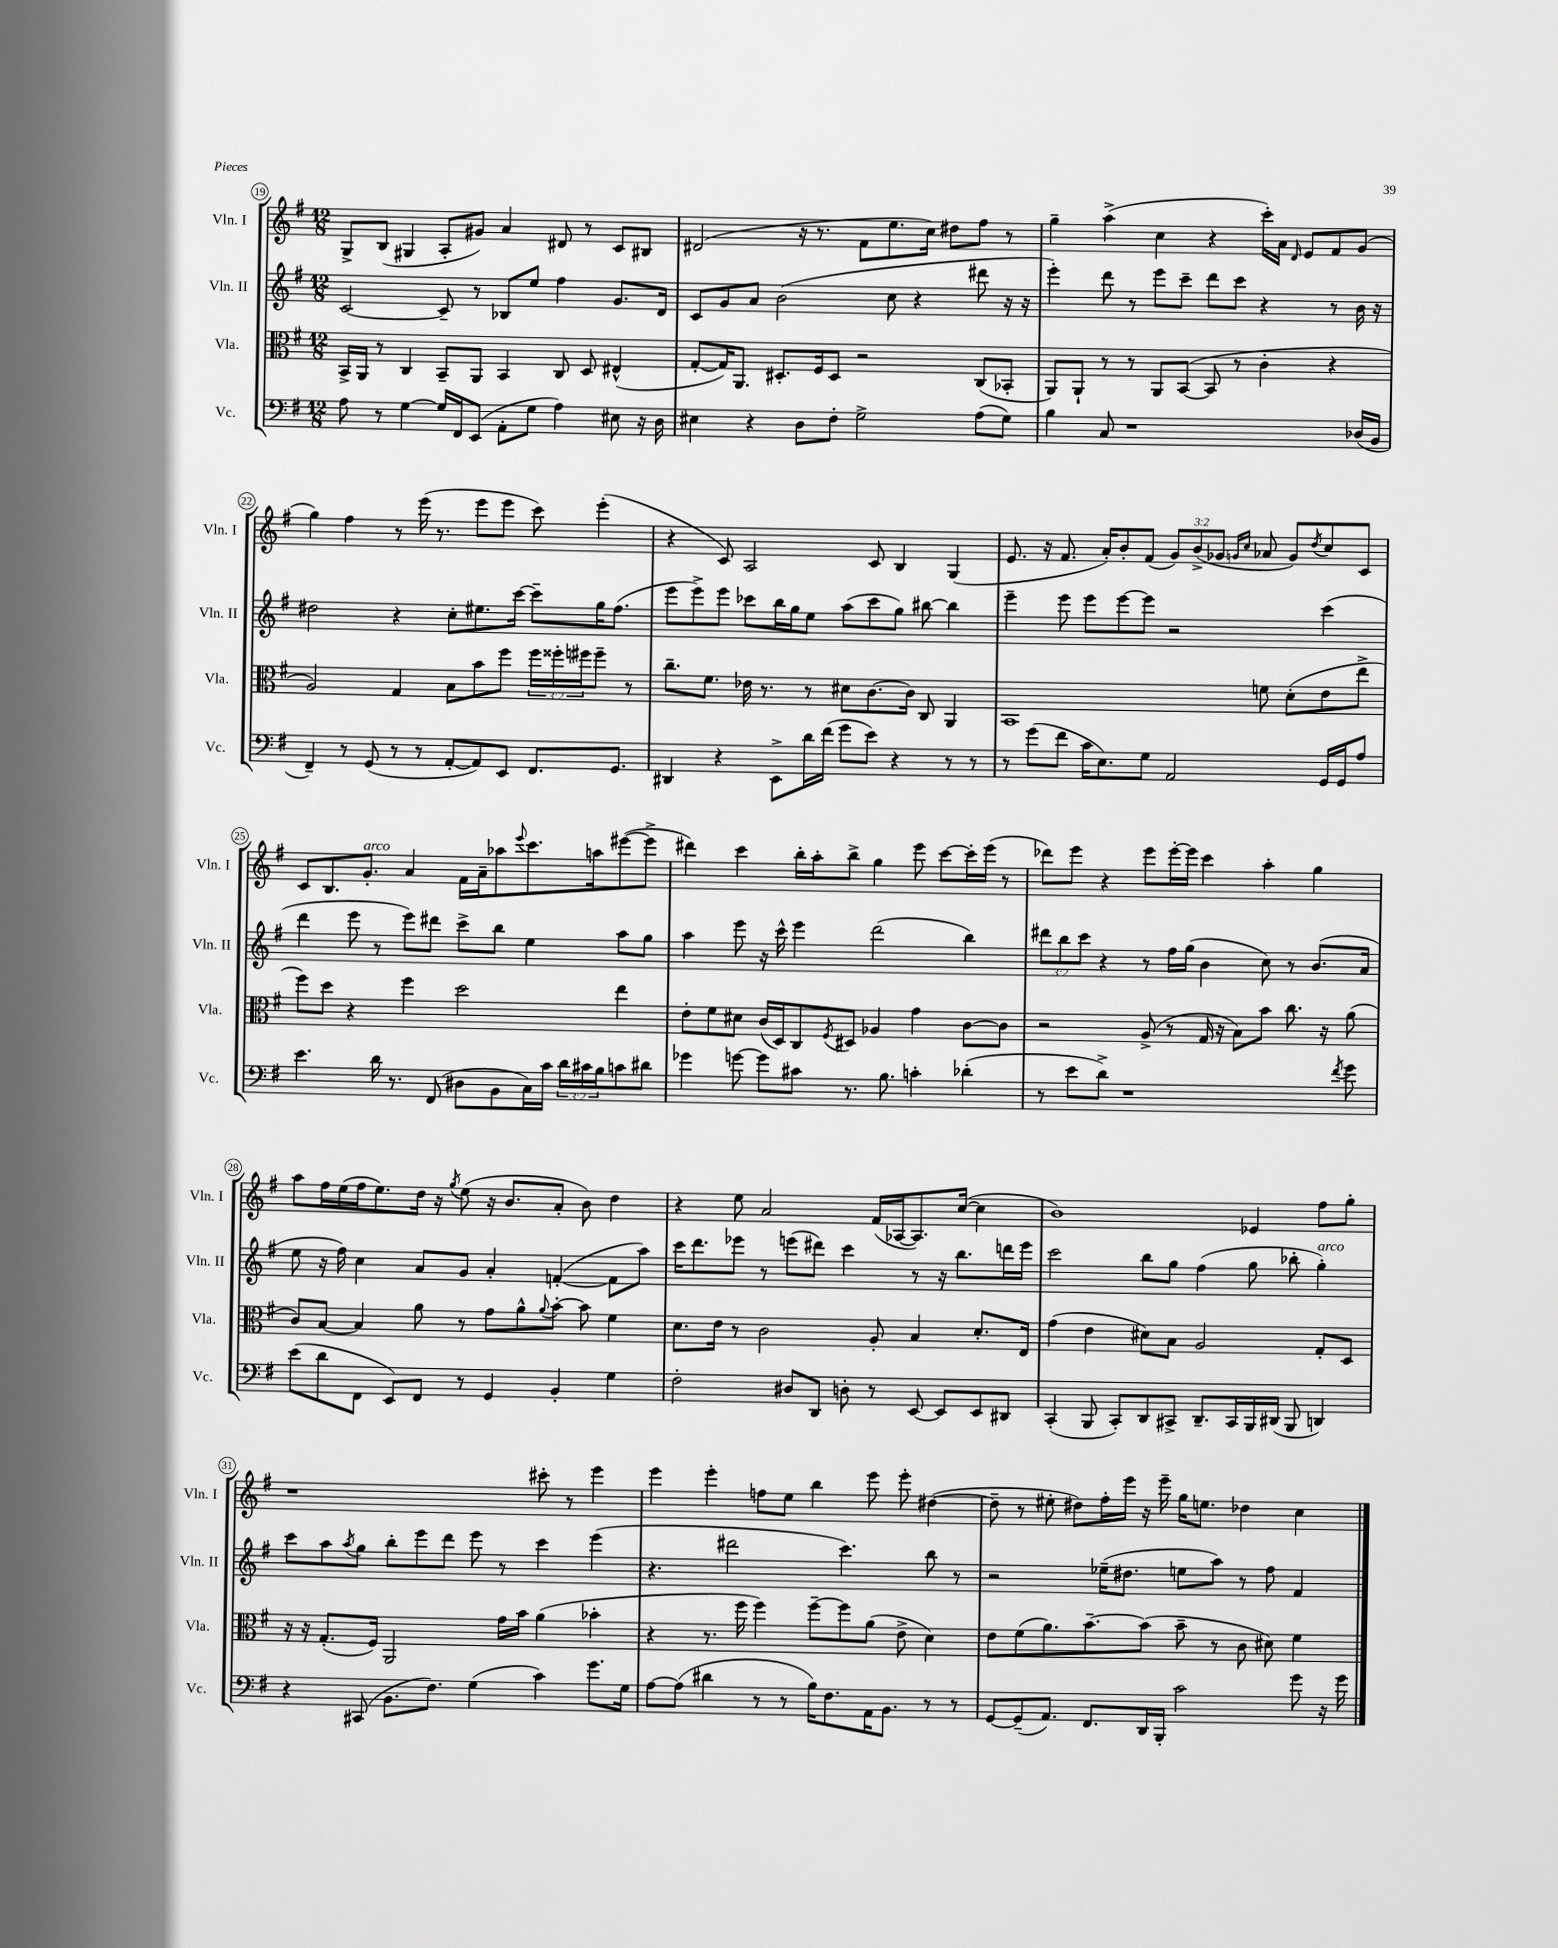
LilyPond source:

<<
\new StaffGroup <<
\new Staff = "s0" \with { instrumentName = "Vln. I" shortInstrumentName = "Vln. I" } {
    \clef treble \key g \major \numericTimeSignature \time 12/8 \override Staff.TupletNumber.text = #tuplet-number::calc-fraction-text
    g8-> b8( gis4 a8-. gis'8) a'4 dis'8 r8 c'8 bis8 |
    dis'2( r16 r8. fis'8 e''8. c''16) dis''8 fis''8 r8 |
    g''4-- a''4->( c''4 r4 c'''16-.) a'16 \grace { d'16 } e'8 fis'8 g'8( |
    g''4) fis''4 r8 e'''16( r8. e'''8 e'''8 c'''8) e'''4-.( |
    r4 c'8) a2 c'8 b4 g4( |
    e'8. r16 fis'8. a'16-.) b'8-. fis'8( \tuplet 3/2 { g'8) b'8->( ges'8 } \grace { g'16 c''16 } aes'8 g'8) \acciaccatura { d''8 } c''8 c'8 |
    c'8 b8. g'8.-.^\markup { \italic "arco" } a'4 fis'16 a'16-- aes''8 \appoggiatura { e'''8 } c'''8. a''16 eis'''8~( eis'''8-> |
    dis'''4) c'''4 b''16-. a''16-. b''8-> g''4 e'''8 c'''8~ c'''16-. e'''16( r8 |
    des'''8) e'''8 r4 e'''8 e'''16~-. e'''16 c'''4 a''4-. g''4 |
    a''8 fis''16 e''16( fis''16 e''8.) d''16 r16 \acciaccatura { g''8 } e''8( r16 b'8. a'8-. b'8) d''4 |
    r4 e''8 a'2 fis'16( aes16~ aes8.) c''16~( c''4 |
    b'1) ees'4 fis''8 g''8-. |
    r1 cis'''8-. r8 e'''4 |
    e'''4 e'''4-. f''8 e''8 b''4 e'''8 e'''8-. dis''4~( |
    dis''8-- r8 eis''8-. dis''8) fis''16-. e'''16 r16 e'''16-- g''16 e''8. des''4 c''4 \bar "|." |
}
\new Staff = "s1" \with { instrumentName = "Vln. II" shortInstrumentName = "Vln. II" } {
    \clef treble \key g \major \numericTimeSignature \time 12/8 \override Staff.TupletNumber.text = #tuplet-number::calc-fraction-text
    c'2~ c'8-- r8 bes8 e''8 fis''4 g'8. d'16 |
    c'8 g'8 a'8 b'2( c''8 r4 dis'''8 r16 r16 |
    e'''4-.) d'''8 r8 e'''8 c'''8-- d'''8 c'''8 r4 r8 b'16 r16 |
    dis''2 r4 c''8-. eis''8. c'''16~ c'''8-- g''16 fis''8.( |
    e'''8 e'''8->) e'''8 ces'''8 b''16 g''16 e''8 a''8( ces'''8 g''8) bis''8~ bis''4 |
    e'''4-- e'''8 e'''8 e'''8~ e'''8 r2 c'''4( |
    d'''4 e'''8 r8 e'''8) dis'''8 c'''8-> b''8 e''4 a''8 g''8 |
    a''4 e'''8 r16 c'''16-^ e'''4 d'''2( b''4) |
    \tuplet 3/2 { dis'''8 b''8 c'''8 } r4 r8 fis''16 g''16( b'4 c''8) r8 b'8.( a'16 |
    e''8 r16 fis''16) c''4 a'8 g'8 a'4-. f'4~-.( f'8 a''8) |
    c'''16 d'''8. ees'''8 r8 e'''8( dis'''8) c'''4 r8 r16 b''8. d'''16 e'''16 |
    c'''2 b''8 g''8 fis''4( g''8 bes''8-. g''4-.^\markup { \italic "arco" }) |
    c'''8 a''8 \acciaccatura { a''8 } g''8 b''8-. e'''8 d'''8 e'''8 r8 c'''4 e'''4( |
    r4. dis'''2 c'''4.) b''8 r8 |
    r2 ees''16--( dis''8. e''8 a''8) r8 fis''8 fis'4 \bar "|." |
}
\new Staff = "s2" \with { instrumentName = "Vla." shortInstrumentName = "Vla." } {
    \clef alto \key g \major \numericTimeSignature \time 12/8 \override Staff.TupletNumber.text = #tuplet-number::calc-fraction-text
    b,16-> a,16 r8 c4 b,8-- a,8 b,4 c8 d8 eis4-^( |
    g8~-. g16) a,8. dis8.-. fis16 dis8 r2 c8( bes,8-. |
    a,8) a,8-! r8 r8 a,8 b,8~( b,8 r8 c'4-. r4 |
    a2) g4 b8 b'8 fis''8 \tuplet 3/2 { fis''16 fisis''16-. fis''16 } fis''8-- r8 |
    c''8.-- fis'8. ees'16 r8. r8 dis'8 c'8.~ c'16 c8 a,4 |
    b,1 f'8 d'8-.( e'8 e''8-> |
    fis''8) d''8 r4 fis''4 d''2 e''4 |
    e'8-. fis'8 dis'8 c'16( d16) c8 \acciaccatura { fis8 } dis8 aes4 g'4 c'8~ c'8 |
    r2 a8->( r8 g16 r16 b8) b'8 c''8. r16 a'8( |
    c'8) b8~ b4 a'8 r8 g'8 a'8-^ \appoggiatura { a'8 } b'8~-. b'8 fis'4 |
    d'8. e'16 r8 c'2 a8-. b4 d'8.-. e16 |
    g'4( e'4 dis'8) b8 a2 g8-. d8 |
    r16 r16 g8.-.( fis16) a,2 g'16 b'16 a'4( bes'4-. |
    r4 r8. fis''16 fis''4) fis''8~-- fis''8 a'8( e'8-> d'4) |
    e'8 fis'8( a'8.) b'8.~-- b'8( b'8-- r8 c'8 dis'8) fis'4 \bar "|." |
}
\new Staff = "s3" \with { instrumentName = "Vc." shortInstrumentName = "Vc." } {
    \clef bass \key g \major \numericTimeSignature \time 12/8 \override Staff.TupletNumber.text = #tuplet-number::calc-fraction-text
    a8 r8 g4~ g16 fis,16 e,8( a,8-. g8 a4) eis8 r16 d16 |
    eis4 r4 d8 fis8-. g2-> a8( g8) |
    b4 c8 r1 des16( b,16 |
    fis,4--) r8 g,8( r8 r8 a,8~-. a,8) e,8 fis,8. g,8. |
    dis,4 r4 e,8-> d'16 fis'16( g'8 e'8) r4 r8 r8 |
    r8 g'8( fis'8 c'16 e8.) g8 a,2 g,16 g,16 a8 |
    e'4. d'16 r8. fis,8( dis8 b,8 c16) c'16 \tuplet 3/2 { d'16 cis'16 b16 } c'8 dis'8 |
    ges'4 g'8~ g'8 cis'8 r8. b8. c'4-. des'4-.( |
    r8 e'8 d'8->) r1 \acciaccatura { fis'8 } g'8 |
    e'8( d'8 fis,8 e,8) fis,8 r8 g,4 b,4-. g4 |
    fis2-. dis8 d,8 d8-. r8 e,8~ e,8 e,8 dis,8 |
    c,4-.( b,,8 c,8-.) d,8 cis,8-> d,8.-- cis,16 b,,16 dis,16( b,,8 d,4) |
    r4 cis,8( b,8. fis8.) g4( c'4) g'8. g16 |
    a8~ a8( dis'4 r8 r8 b16) fis8. a,16 b,8. r8 r8 |
    g,8~ g,8--( a,8.) fis,8. d,16 b,,16-. c'2 g'8 r16 g'16 \bar "|." |
}
>>
>>
\layout { \context { \Score currentBarNumber = #19 \override BarNumber.stencil = #(make-stencil-circler 0.1 0.3 ly:text-interface::print) } }
